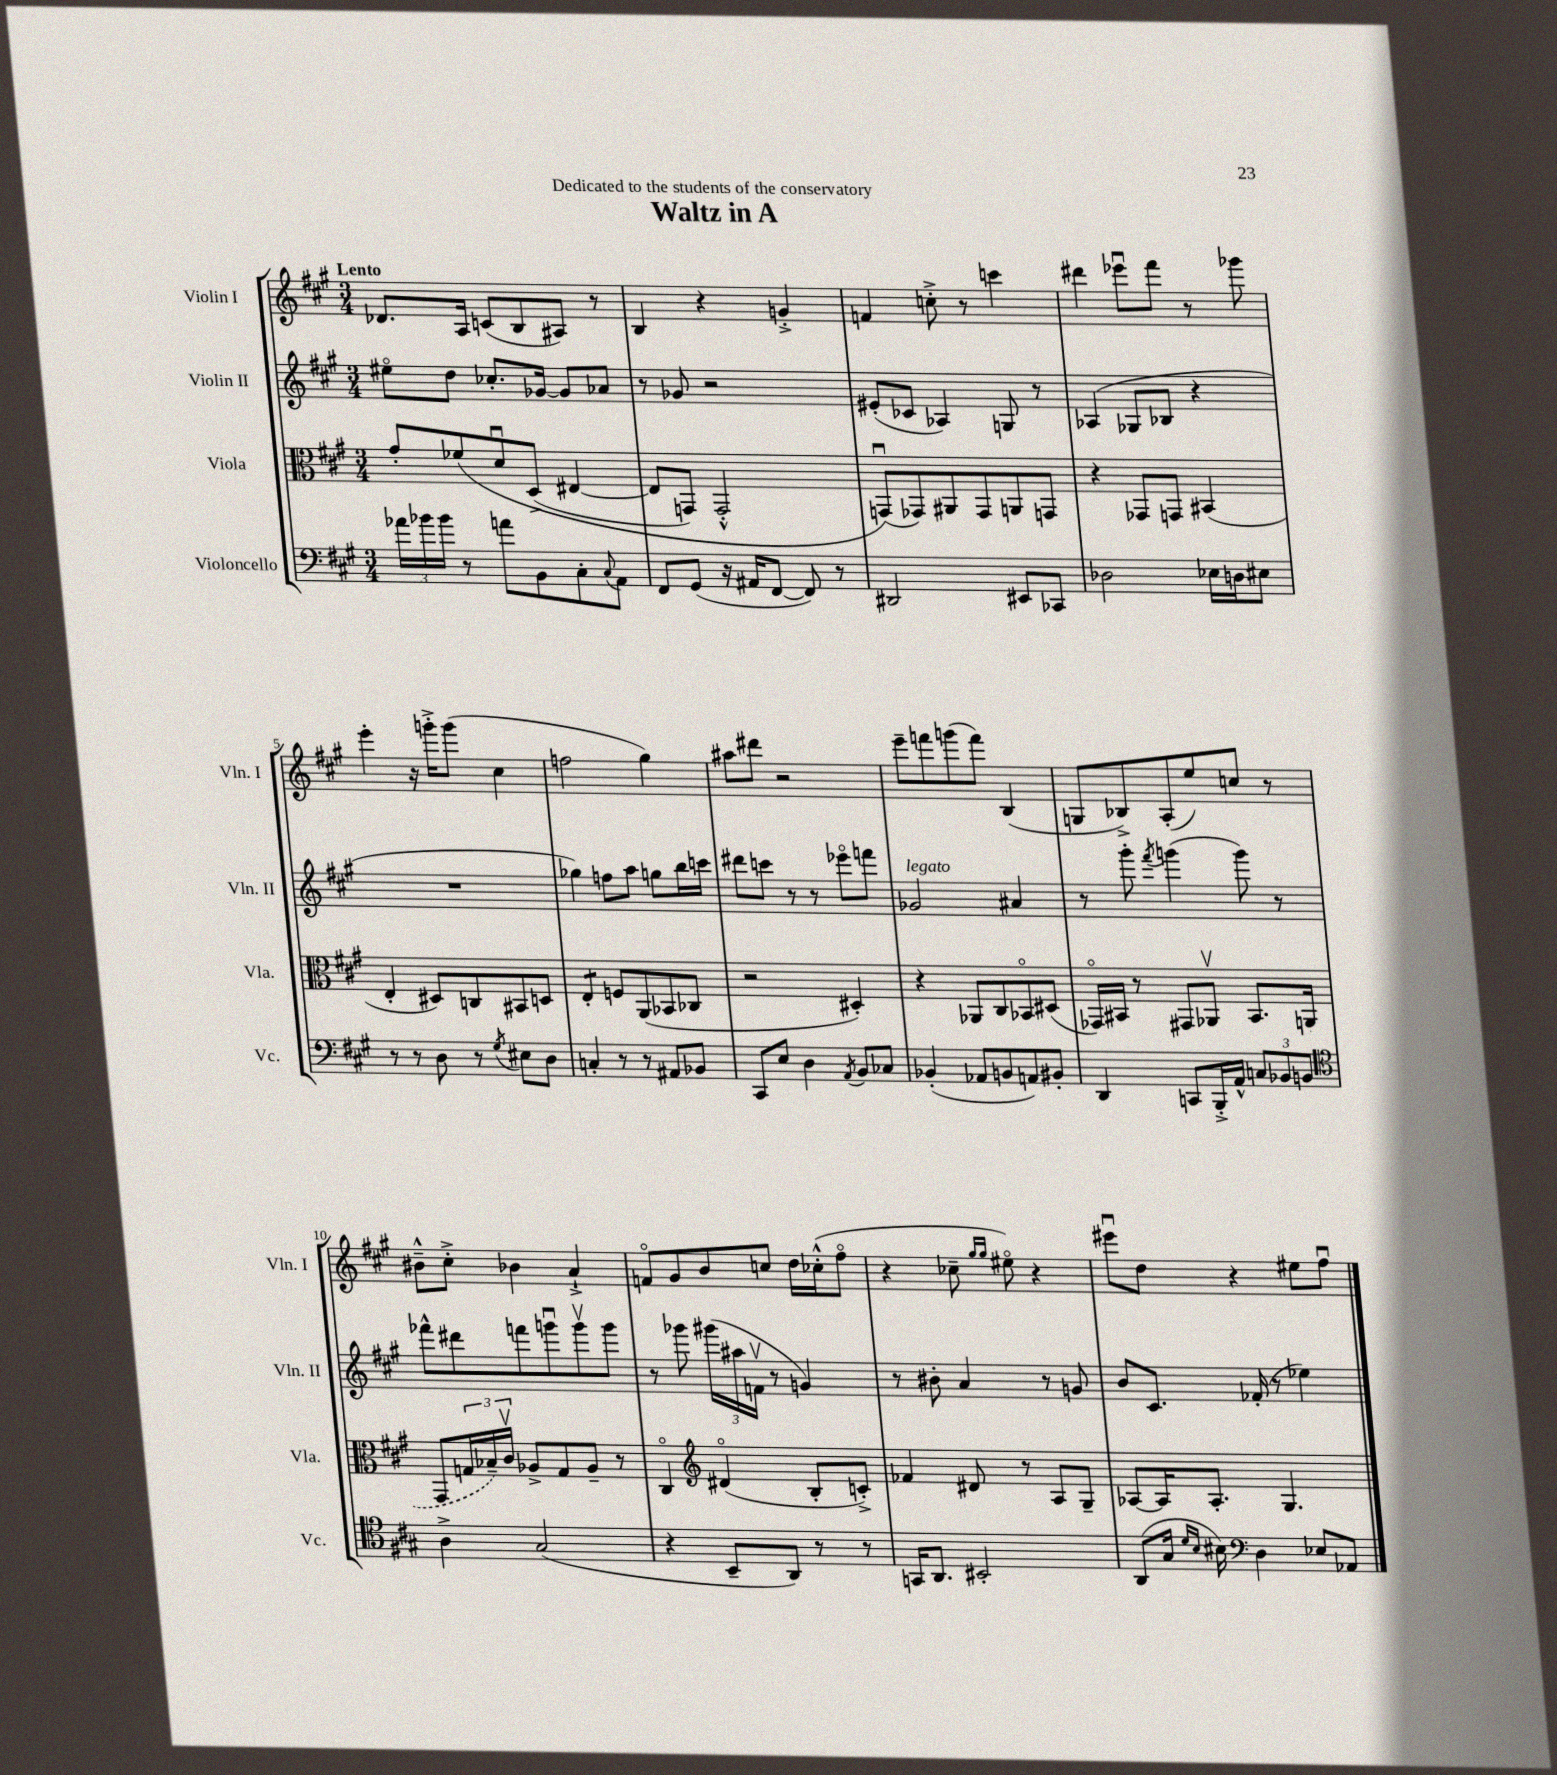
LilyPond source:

\header { title = "Waltz in A" dedication = "Dedicated to the students of the conservatory" }
<<
\new StaffGroup <<
\new Staff = "s0" \with { instrumentName = "Violin I" shortInstrumentName = "Vln. I" } {
    \clef treble \key a \major \numericTimeSignature \time 3/4 \tempo "Lento"
    des'8. a16 c'8( b8 ais8) r8 |
    b4 r4 g'4-.-> |
    f'4 c''8-.-> r8 c'''4 |
    dis'''4 ees'''8\downbow fis'''8 r8 ges'''8 |
    e'''4-. r16 g'''16-.-> g'''8( cis''4 |
    f''2 gis''4) |
    ais''8 dis'''8 r2 |
    e'''8-- f'''8 g'''8( f'''8) b4( |
    g8 bes8->) a8-.( e''8) c''8 r8 |
    bis'8---^ cis''8-.-> bes'4 a'4-!-> |
    f'8\flageolet gis'8 b'8 c''8 d''16 ces''16-.-^( fis''8\flageolet |
    r4 ces''8-- \grace { gis''16 gis''16 } eis''8\flageolet) r4 |
    eis'''8\downbow d''8 r4 eis''8 fis''8\downbow \bar "|." |
}
\new Staff = "s1" \with { instrumentName = "Violin II" shortInstrumentName = "Vln. II" } {
    \clef treble \key a \major \numericTimeSignature \time 3/4
    eis''8\flageolet d''8 ces''8.-. ges'16~ ges'8 aes'8 |
    r8 ges'8 r2 |
    eis'8-.( ces'8 aes4) g8 r8 |
    aes4( ges8 bes8 r4 |
    R2. |
    ges''4) f''8 a''8 g''8 b''16 c'''16 |
    dis'''8 c'''8 r8 r8 ees'''8\flageolet f'''8 |
    ges'2^\markup { \italic "legato" } ais'4 |
    r8 gis'''8-. \acciaccatura { fis'''8 } g'''4( g'''8) r8 |
    fes'''8-^ dis'''8 f'''8 g'''8\downbow g'''8\upbow g'''8 |
    r8 ges'''8 \tuplet 3/2 { gis'''16( ais''16 f'16\upbow } r8 g'4) |
    r8 bis'8-. a'4 r8 g'8 |
    b'8 cis'8. fes'16-.( r8 ees''4) \bar "|." |
}
\new Staff = "s2" \with { instrumentName = "Viola" shortInstrumentName = "Vla." } {
    \clef alto \key a \major \numericTimeSignature \time 3/4
    gis'8-. fes'8\( d'8\downbow d8->( eis4~ |
    eis8 g,8) g,2-.-^ |
    g,8\downbow(\) ges,8) ais,8 ges,8 a,8 g,8 |
    r4 ges,8 g,8 bis,4( |
    e4-. dis8) c8 bis,8 d8 |
    e4:8-. f8 a,8( bes,8 ces8 |
    r2 dis4-.) |
    r4 aes,8 cis8 bes,8\flageolet dis8( |
    ges,16\flageolet) bis,16 r8 gis,8 aes,8\upbow bis,8. \once \slurDashed a,16( |
    gis,8 \tuplet 3/2 { g16 bes16--) cis'16\upbow } aes8-> g8 aes8-- r8 |
    cis4\flageolet \clef treble dis'4\flageolet( b8-. c'8-.->) |
    fes'4 dis'8 r8 a8 gis8-- |
    aes8~ aes16 aes8.-. gis4. \bar "|." |
}
\new Staff = "s3" \with { instrumentName = "Violoncello" shortInstrumentName = "Vc." } {
    \clef bass \key a \major \numericTimeSignature \time 3/4
    \tuplet 3/2 { aes'16 bes'16 bes'16 } r8 a'8 b,8 cis8-. \appoggiatura { cis8 } a,8 |
    fis,8 gis,8( r16 ais,16 fis,8~ fis,8) r8 |
    dis,2 eis,8 ces,8 |
    des2 ees16 d16 eis8 |
    r8 r8 d8 r8 \acciaccatura { gis8 } eis8 d8 |
    c4-. r8 r8 ais,8 bes,8 |
    cis,8 e8 d4 \acciaccatura { a,8 } b,8 ces8 |
    bes,4-.( aes,8 b,8 a,8) bis,8-. |
    d,4 c,8 b,,16-.-> a,16-^ \tuplet 3/2 { c8 bes,8 b,8 } |
    \clef tenor a4-> gis2( |
    r4 b,8-- a,8) r8 r8 |
    g,16 a,8. bis,2-. |
    a,8( gis16 \grace { d'16 b16 } bis16) \clef bass d4 ees8 aes,8 \bar "|." |
}
>>
>>
